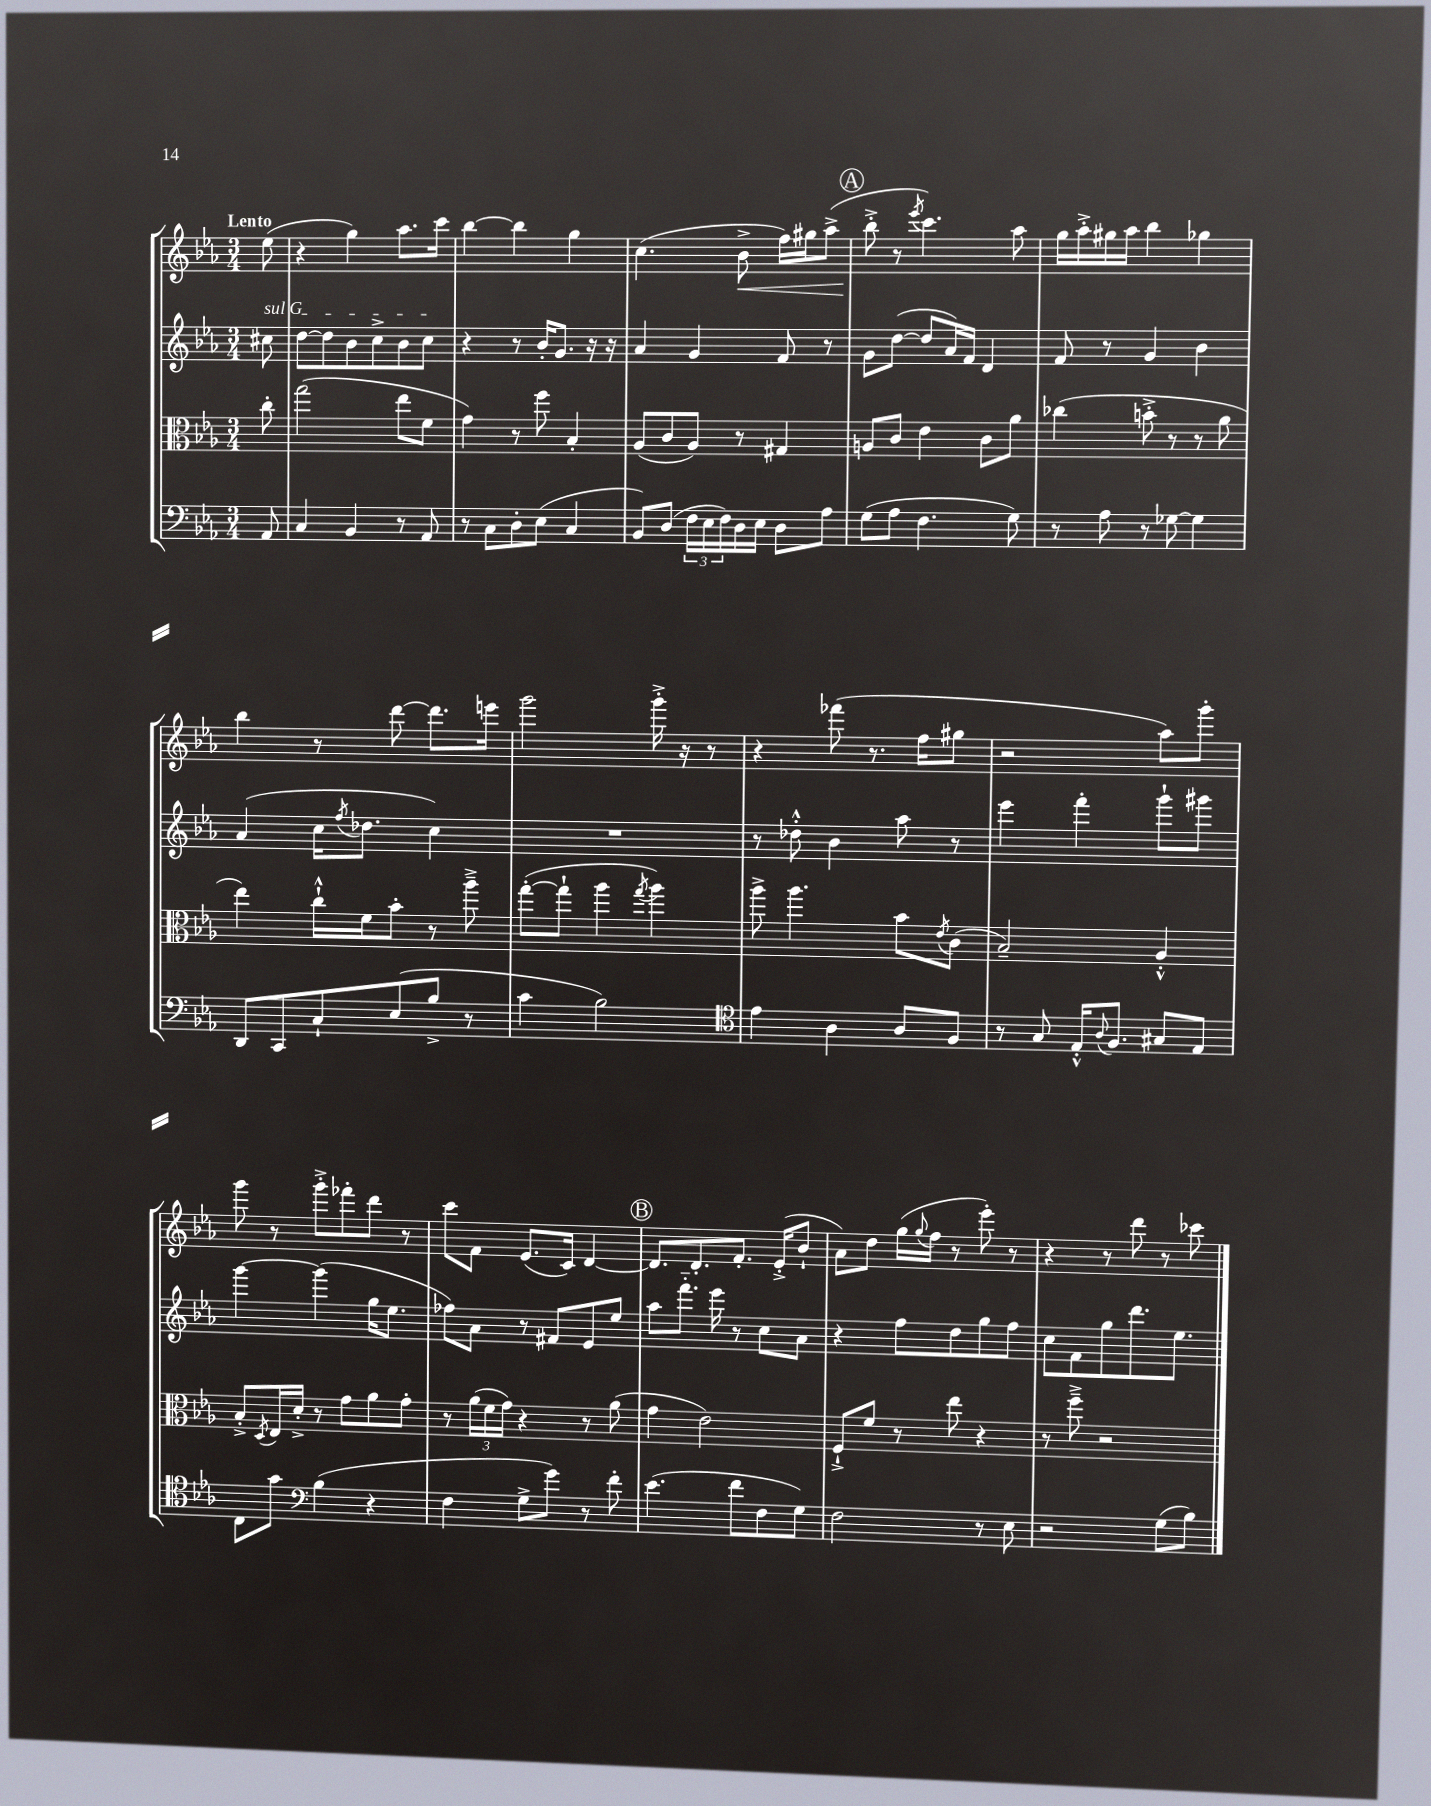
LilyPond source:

<<
\new StaffGroup <<
\new Staff = "s0" {
    \clef treble \key ees \major \numericTimeSignature \time 3/4 \partial 8 \tempo "Lento"
    ees''8( |
    r4 g''4) aes''8. c'''16 |
    bes''4~ bes''4 g''4 |
    c''4.( bes'8->\< f''16) gis''16 aes''8->( |
    \mark \markup { \circle "A" } bes''8-.->\! r8 \acciaccatura { ees'''8 } c'''4.) aes''8 |
    g''16 aes''16-.-> gis''16 aes''16 bes''4 ges''4 |
    bes''4 r8 d'''8~ d'''8. e'''16 |
    g'''2 g'''16-.-> r16 r8 |
    r4 fes'''8( r8. f''16 gis''8 |
    r2 aes''8) g'''8-. |
    g'''8 r8 g'''8-.-> fes'''8-. d'''8 r8 |
    c'''8 f'8 ees'8.( c'16) d'4~ |
    \mark \markup { \circle "B" } d'8. d'8.-. f'8.-. ees'16-.->( bes'8-! |
    aes'8) d''8 g''16( \appoggiatura { g''8 } f''16 r8 ees'''8-.) r8 |
    r4 r8 d'''8 r8 ces'''8 \bar "|." |
}
\new Staff = "s1" {
    \clef treble \key ees \major \numericTimeSignature \time 3/4 \partial 8
    \once \override TextSpanner.bound-details.left.text = \markup { \italic "sul G" } cis''8\startTextSpan |
    d''8~ d''8 bes'8 c''8-> bes'8 c''8\stopTextSpan |
    r4 r8 bes'16-. g'8. r16 r16 |
    aes'4 g'4 f'8 r8 |
    \mark \markup { \circle "A" } g'8 d''8~( d''8 aes'16) f'16 d'4 |
    f'8 r8 g'4 bes'4 |
    aes'4( c''16 \acciaccatura { f''8 } des''8. c''4) |
    R2. |
    r8 des''8-.-^ bes'4 aes''8 r8 |
    ees'''4 f'''4-. g'''8-! gis'''8 |
    g'''4~ g'''4( g''16 ees''8. |
    fes''8) aes'8 r8 fis'8 ees'8 ees''8 |
    \mark \markup { \circle "B" } aes''8 f'''8.-_ ees'''16 r8 c''8 aes'8 |
    r4 f''8 d''8 g''8 f''8 |
    c''8 f'8 g''8 d'''8. ees''8. \bar "|." |
}
\new Staff = "s2" {
    \clef alto \key ees \major \numericTimeSignature \time 3/4 \partial 8
    c''8-. |
    g''2( ees''8 f'8 |
    g'4) r8 f''8 bes4-. |
    aes8( c'8 aes8) r8 gis4 |
    \mark \markup { \circle "A" } a8 c'8 ees'4 c'8 aes'8 |
    ces''4( b'8-.-> r8 r8 aes'8 |
    ees''4) c''16-!-^ f'16 bes'8-. r8 aes''8---> |
    g''8~-.( g''8-! aes''4 \acciaccatura { g''8 } aes''4) |
    aes''8-> aes''4. bes'8 \acciaccatura { ees'8 } c'8( |
    bes2--) aes4-.-^ |
    bes8-.-> \acciaccatura { d8 } ees16 d'16-.-> r8 g'8 aes'8 g'8-. |
    r8 \tuplet 3/2 { aes'16( f'16 g'16) } r4 r8 aes'8( |
    \mark \markup { \circle "B" } g'4 ees'2) |
    f8-!-> f'8 r8 ees''8 r4 |
    r8 f''8---> r2 \bar "|." |
}
\new Staff = "s3" {
    \clef bass \key ees \major \numericTimeSignature \time 3/4 \partial 8
    aes,8 |
    c4 bes,4 r8 aes,8 |
    r8 c8 d8-. ees8( c4 |
    bes,8) d8( \tuplet 3/2 { f16 ees16 f16) } d16 ees16 d8 aes8 |
    \mark \markup { \circle "A" } g8( aes8 f4. g8) |
    r8 aes8 r8 ges8~ ges4 |
    d,8 c,8 c8-! ees8( bes8-> r8 |
    c'4 bes2) |
    \clef tenor ees'4 aes4 aes8 f8 |
    r8 g8 ees16-.-^ \appoggiatura { aes8 } f8. gis8 ees8 |
    c8 g'8 \clef bass bes4( r4 |
    f4 g8-> g'8) r8 f'8-. |
    \mark \markup { \circle "B" } ees'4.( f'8 f8 g8) |
    f2 r8 ees8 |
    r2 g8( bes8) \bar "|." |
}
>>
>>
\layout { \context { \Score \remove "Bar_number_engraver" } }
